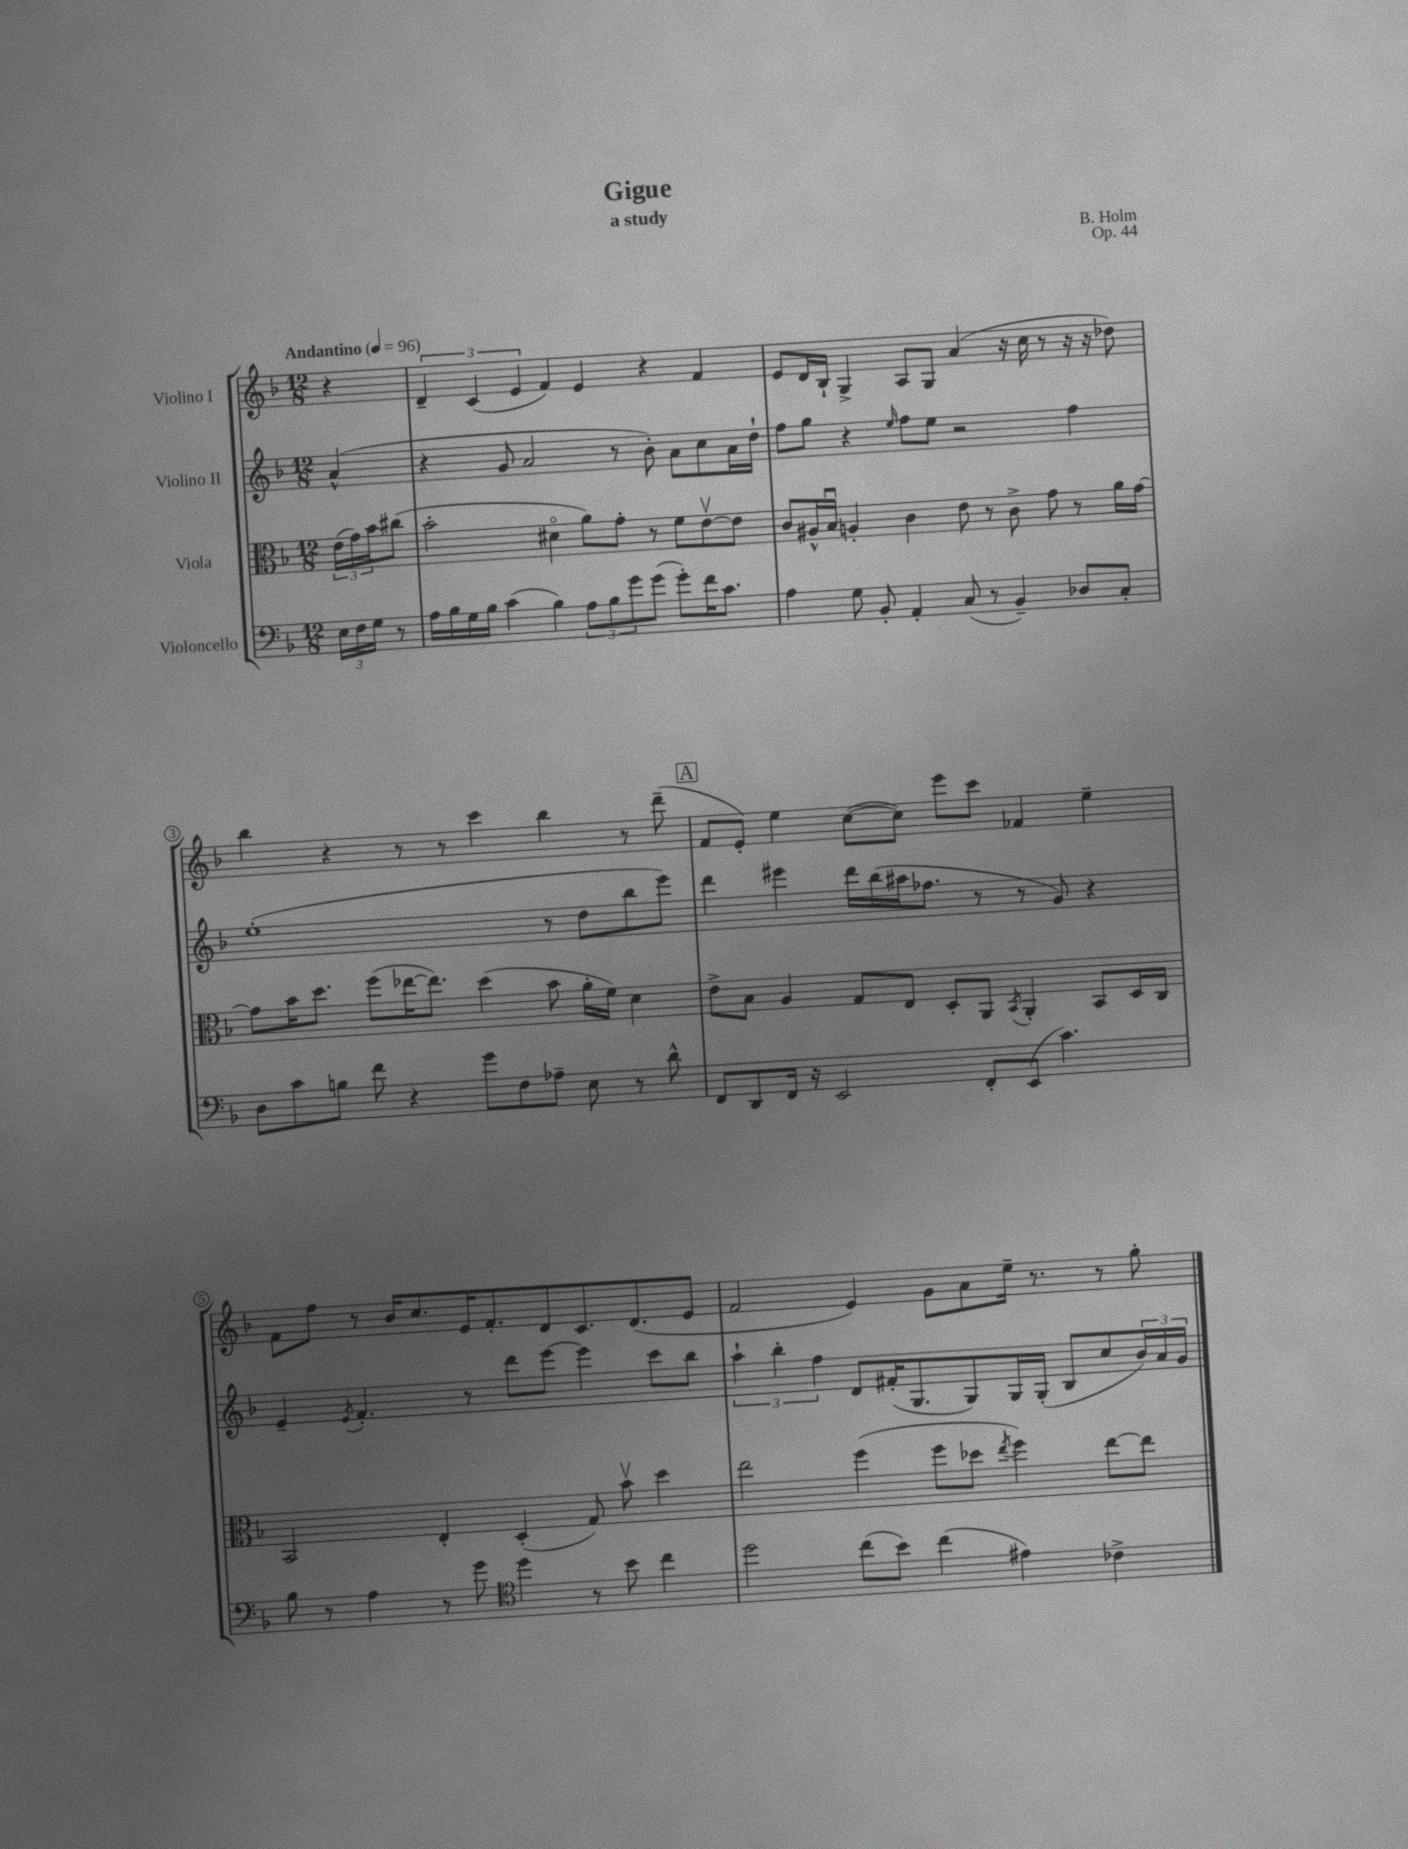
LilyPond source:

\header { title = "Gigue" composer = "B. Holm" subtitle = "a study" opus = "Op. 44" }
<<
\new StaffGroup <<
\new Staff = "s0" \with { instrumentName = "Violino I" } {
    \clef treble \key f \major \numericTimeSignature \time 12/8 \partial 4 \tempo "Andantino" 4 = 96
    r4 |
    \tuplet 3/2 { d'4-- c'4( e'4 } f'4) e'4 r4 f'4 |
    e'8 d'16 bes16-! g4-> a8 g8 a'4( r16 c''16 r8 r16 r16 des''8) |
    bes''4 r4 r8 r8 c'''4 bes''4 r8 d'''8--( |
    \mark \markup { \box "A" } f'8 e'8-.) e''4 c''8~( c''8) e'''8 c'''8 fes'4 e''4-- |
    f'8 f''8 r8 bes'16 c''8. e'16 f'8.-. d'8 c'8. d'8.( e'8 |
    f'2 e'4) g'8 a'8 e''16-- r8. r8 g''8-. \bar "|." |
}
\new Staff = "s1" \with { instrumentName = "Violino II" } {
    \clef treble \key f \major \numericTimeSignature \time 12/8 \partial 4
    a'4-^( |
    r4 g'8 a'2 r8 bes'8-.) a'8 c''8 a'16 d''16-! |
    f''8 g''8 r4 \grace { e''16 } f''8 e''8 r2 f''4 |
    e''1-.( r8 d''8 bes''8 e'''8) |
    \mark \markup { \box "A" } d'''4 eis'''4 d'''16 bes''16( ais''16 fes''8. r8 r8 g'8) r4 |
    e'4-- \acciaccatura { e'8 } f'4.-. r8 d'''8 e'''8~ e'''4 c'''8 bes''8 |
    \tuplet 3/2 { a''4-! bes''4-. f''4 } d'8 fis'16-.( g8. g8) g16 g16-.( bes8 c''8 \tuplet 3/2 { bes'16) a'16 g'16 } \bar "|." |
}
\new Staff = "s2" \with { instrumentName = "Viola" } {
    \clef alto \key f \major \numericTimeSignature \time 12/8 \partial 4
    \tuplet 3/2 { e'16( g'16) bes'16 } cis''8( |
    bes'2-. dis'4\flageolet a'8) g'8-. r8 f'8 e'8~\upbow e'8 |
    c'8 ais16-^ bes16\downbow a4-. c'4 e'8 r8 c'8-> g'8 r8 a'16 g'16~ |
    g'8 bes'16 d''8. f''8( ees''16~ ees''8.) d''4( bes'8 a'16-. f'16) d'4 |
    \mark \markup { \box "A" } e'8-> bes8 a4 g8 e8 d8-. a,8 \acciaccatura { bes,8 } a,4-. bes,8 d16 c16 |
    bes,2 e4-. d4-.( g8) bes'8\upbow d''4 |
    e''2 f''4( f''8 des''8 \acciaccatura { e''8 } f''4) e''8~ e''8 \bar "|." |
}
\new Staff = "s3" \with { instrumentName = "Violoncello" } {
    \clef bass \key f \major \numericTimeSignature \time 12/8 \partial 4
    \tuplet 3/2 { e16 f16 g16 } r8 |
    a16 bes16 g16 bes16 c'4( bes4) \tuplet 3/2 { a8 bes8 g'8 } g'8( g'8-.) f'16 c'8. |
    a4 g8 bes,8-. a,4-. c8( r8 bes,4--) des8 c8-. |
    d8 c'8 b8 f'8 r4 g'8 f8 aes8-- e8 r8 d'8-^ |
    \mark \markup { \box "A" } f,8 d,8 f,16 r16 e,2 f,8-. e,8( c'4.) |
    bes8 r8 a4 r8 g'8 \clef tenor d''4 r8 bes'8 c''4 |
    d''2 c''8( bes'8) c''4( eis'4) ces'4-> \bar "|." |
}
>>
>>
\layout { \context { \Score \override BarNumber.stencil = #(make-stencil-circler 0.1 0.3 ly:text-interface::print) } }
